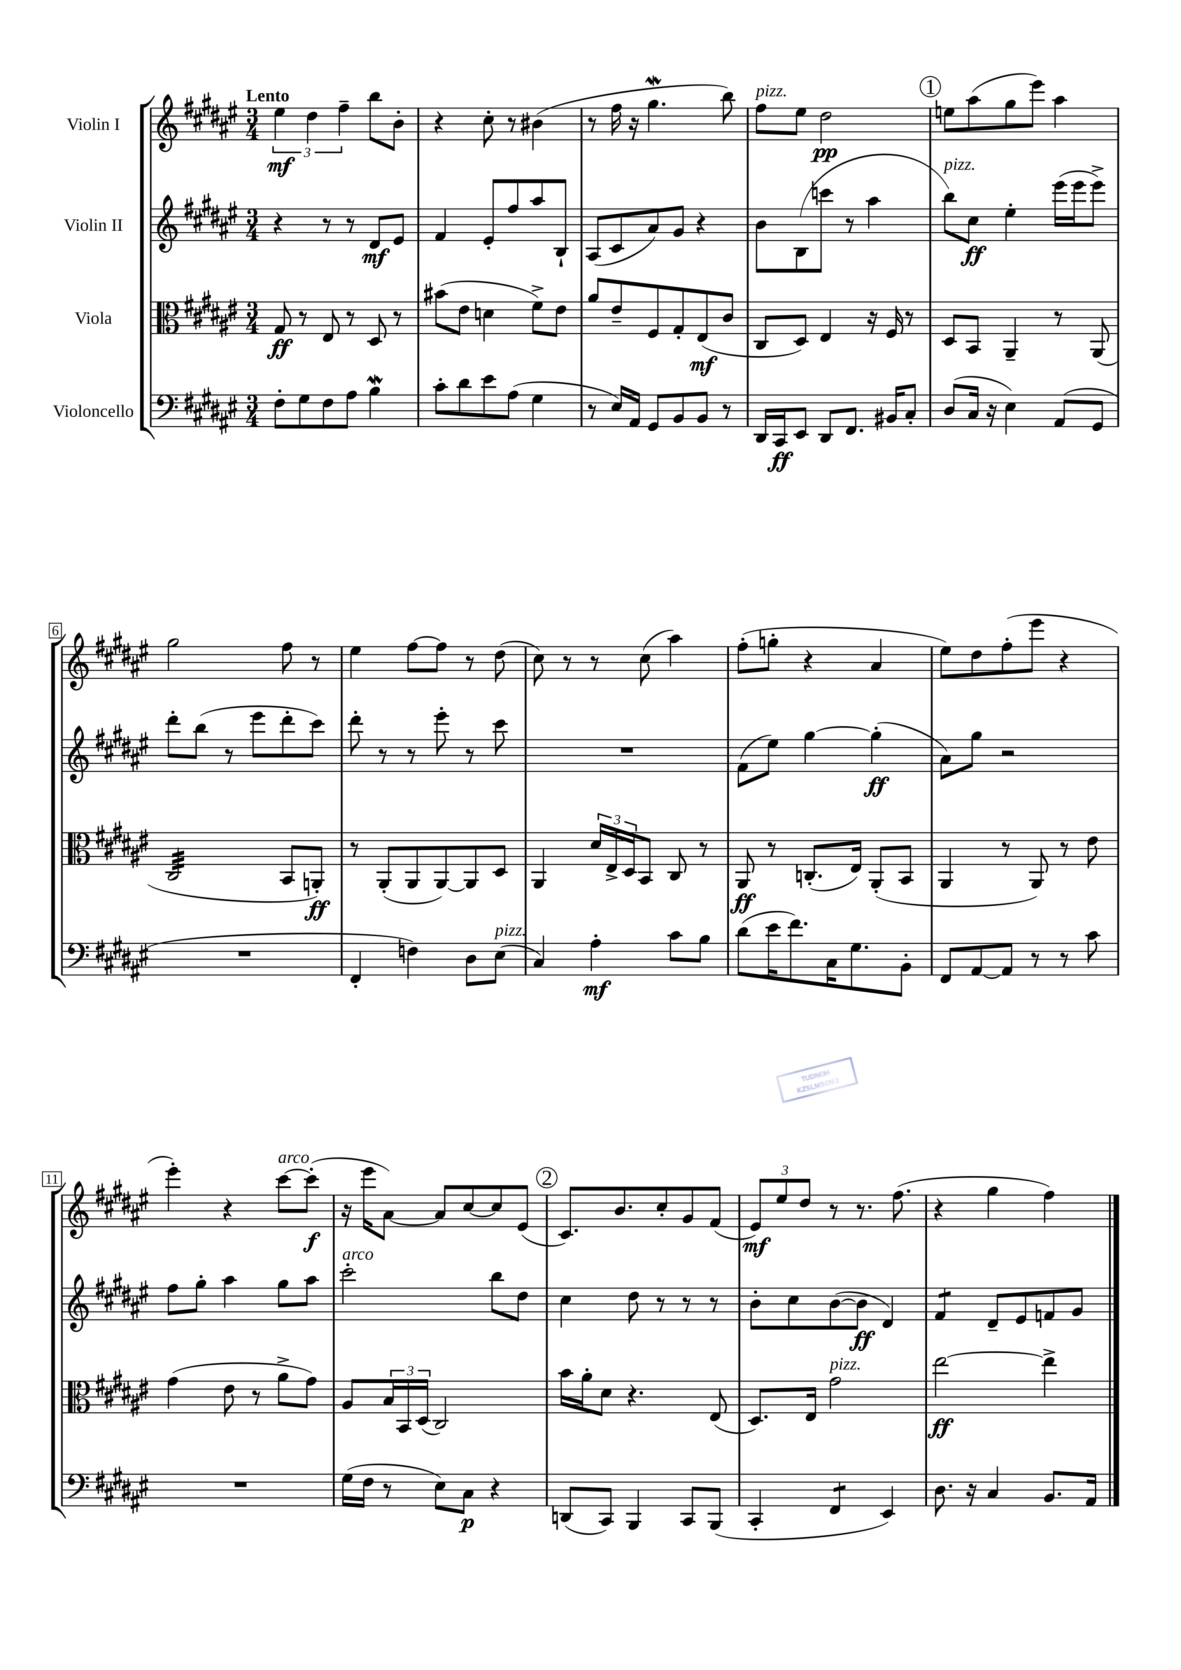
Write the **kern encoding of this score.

**kern	**dynam	**kern	**dynam	**kern	**dynam	**kern	**dynam
*part4	*part4	*part3	*part3	*part2	*part2	*part1	*part1
*staff4	*staff4	*staff3	*staff3	*staff2	*staff2	*staff1	*staff1
*I"Violoncello	*	*I"Viola	*	*I"Violin II	*	*I"Violin I	*
*clefF4	*	*clefC3	*	*clefG2	*	*clefG2	*
*k[f#c#g#d#a#e#]	*	*k[f#c#g#d#a#e#]	*	*k[f#c#g#d#a#e#]	*	*k[f#c#g#d#a#e#]	*
*M3/4	*	*M3/4	*	*M3/4	*	*M3/4	*
=1	=1	=1	=1	=1	=1	=1	=1
!	!	!	!	!	!	!LO:TX:a:B:t=Lento	!
8F#'\L	.	8G#/	ff	4r	.	6ee#\	mf
8G#\	.	8r	.	.	.	.	.
.	.	.	.	.	.	6dd#\	.
8F#\	.	8E#/	.	8r	.	.	.
.	.	.	.	.	.	6ff#~\	.
8A#\J	.	8r	.	8r	.	.	.
4Bw\	.	8D#/	.	8d#/L	mf	8bb\L	.
.	.	8r	.	8e#/J	.	8b'\J	.
=2	=2	=2	=2	=2	=2	=2	=2
8c#'\L	.	(8b#X\L	.	4f#/	.	4r	.
8d#\	.	8e#\J	.	.	.	.	.
8e#\	.	4dn\	.	8e#'/L	.	8cc#'\	.
(8A#\J	.	.	.	8ff#/	.	8r	.
4G#\	.	8f#^\L)	.	8aa#/	.	(4b#X\	.
.	.	8e#\J	.	8B`/J	.	.	.
=3	=3	=3	=3	=3	=3	=3	=3
8r	.	8a#/L	.	(8A#/L	.	8r	.
16E#/LL)	.	8e#~/	.	8c#/	.	16ff#\	.
16AA#/JJ	.	.	.	.	.	16r	.
8GG#/L	.	8F#/	.	8a#/)	.	4.gg#W\	.
8BB/	.	8G#'/	.	8g#/J	.	.	.
8BB/J	.	(8E#/	mf	4r	.	.	.
8r	.	8c#/J	.	.	.	8bb\)	.
=4	=4	=4	=4	=4	=4	=4	=4
!	!	!	!	!	!	!LO:TX:a:i:t=pizz.	!
16DD#/LL	.	8C#/L	.	8b\L	.	8ff#\L	.
16CC#/J	ff	.	.	.	.	.	.
8EE#/J	.	8D#/J)	.	(8B\	.	8ee#\J	.
8DD#/L	.	4E#/	.	8cccn\J	.	2dd#\	pp
8.FF#/J	.	.	.	8r	.	.	.
.	.	16r	.	4aa#\	.	.	.
16BB#X/KL	.	16F#/	.	.	.	.	.
8C#'/J	.	8r	.	.	.	.	.
!!LO:REH:place=s1:t=1
=5	=5	=5	=5	=5	=5	=5	=5
!	!	!	!	!LO:TX:a:i:t=pizz.	!	!	!
(8D#/L	.	8D#/L	.	8bb\L)	.	8een\L	.
16C#/Jk	.	8BB/J	.	8cc#\J	ff	(8aa#\	.
16r	.	.	.	.	.	.	.
4E#\)	.	4AA#~/	.	4ee#'\	.	8gg#\	.
.	.	.	.	.	.	8eee#\J)	.
(8AA#/L	.	8r	.	(16eee#\LL	.	4aa#\	.
.	.	.	.	16eee#\J	.	.	.
8GG#/J	.	(8AA#/	.	8eee#^\J)	.	.	.
!!LO:LB:g=z
=6	=6	=6	=6	=6	=6	=6	=6
*	*	*tremolo	*	*	*	*	*
2.r	.	32C#/LLL	.	8ddd#'\L	.	2gg#\	.
.	.	32C#/	.	.	.	.	.
.	.	32C#/	.	.	.	.	.
.	.	32C#/	.	.	.	.	.
.	.	32C#/	.	(8bb\J	.	.	.
.	.	32C#/	.	.	.	.	.
.	.	32C#/	.	.	.	.	.
.	.	32C#/	.	.	.	.	.
.	.	32C#/	.	8r	.	.	.
.	.	32C#/	.	.	.	.	.
.	.	32C#/	.	.	.	.	.
.	.	32C#/	.	.	.	.	.
.	.	32C#/	.	8eee#\L	.	.	.
.	.	32C#/	.	.	.	.	.
.	.	32C#/	.	.	.	.	.
.	.	32C#/JJJ	.	.	.	.	.
*	*	*Xtremolo	*	*	*	*	*
.	.	8BB/L	.	8ddd#'\	.	8ff#\	.
.	.	8AAn'/J)	ff	8ccc#\J)	.	8r	.
=7	=7	=7	=7	=7	=7	=7	=7
4FF#'/	.	8r	.	8ddd#'\	.	4ee#\	.
.	.	(8AA#'/L	.	8r	.	.	.
4Fn\)	.	8AA#/	.	8r	.	[8ff#\L	.
.	.	[8AA#/)	.	8eee#'\	.	8ff#\J]	.
8D#\L	.	8AA#/]	.	8r	.	8r	.
!LO:TX:a:i:t=pizz.	!	!	!	!	!	!	!
(8E#\J	.	8D#/J	.	8ccc#\	.	(8dd#\	.
=8	=8	=8	=8	=8	=8	=8	=8
4C#/)	.	4AA#/	.	2.r	.	8cc#\)	.
.	.	.	.	.	.	8r	.
4A#'\	mf	24d#/LL	.	.	.	8r	.
.	.	24E#^/	.	.	.	.	.
.	.	24D#/J	.	.	.	.	.
.	.	8BB/J	.	.	.	(8cc#\	.
8c#\L	.	8C#/	.	.	.	4aa#\)	.
8B\J	.	8r	.	.	.	.	.
=9	=9	=9	=9	=9	=9	=9	=9
(8d#\L	.	8AA#/	ff	(8f#\L	.	(8ff#'\L	.
16e#\K	.	8r	.	8ee#\J)	.	8ggn'\J	.
8.f#\)	.	.	.	.	.	.	.
.	.	(8.Cn'/L	.	[4gg#\	.	4r	.
16C#\K	.	.	.	.	.	.	.
8.G#\	.	16E#/Jk)	.	.	.	.	.
.	.	(8AA#'/L	.	(4gg#'\]	ff	4a#/	.
8BB'\J	.	8BB/J	.	.	.	.	.
=10	=10	=10	=10	=10	=10	=10	=10
8FF#/L	.	4AA#/	.	8a#\L)	.	8ee#\L)	.
[8AA#/	.	.	.	8gg#\J	.	8dd#\	.
8AA#/J]	.	8r	.	2r	.	(8ff#'\	.
8r	.	8AA#/)	.	.	.	8eee#\J	.
8r	.	8r	.	.	.	4r	.
8c#\	.	8e#\	.	.	.	.	.
!!LO:LB:g=z
=11	=11	=11	=11	=11	=11	=11	=11
2.r	.	(4g#\	.	8ff#\L	.	4eee#'\)	.
.	.	.	.	8gg#'\J	.	.	.
.	.	8e#\	.	4aa#\	.	4r	.
.	.	8r	.	.	.	.	.
!	!	!	!	!	!	!LO:TX:a:i:t=arco	!
.	.	8a#^\L	.	8gg#\L	.	[8ccc#\L	.
.	.	8g#\J)	.	8aa#\J	.	(8ccc#'\J]	f
=12	=12	=12	=12	=12	=12	=12	=12
!	!	!	!	!LO:TX:a:i:t=arco	!	!	!
(16G#\LL	.	8A#/L	.	2ccc#'\	.	16r	.
16F#\JJ	.	.	.	.	.	16eee#\KL	.
8r	.	24B/L	.	.	.	[8a#\J)	.
.	.	24BB/	.	.	.	.	.
.	.	(24D#/JJ	.	.	.	.	.
8E#\L)	.	2C#/)	.	.	.	8a#/L]	.
8C#\J	p	.	.	.	.	[8cc#/	.
4r	.	.	.	8bb\L	.	8cc#/]	.
.	.	.	.	8dd#\J	.	(8e#/J	.
!!LO:REH:place=s1:t=2
=13	=13	=13	=13	=13	=13	=13	=13
(8DDn/L	.	16b\LL	.	4cc#\	.	8.c#/L)	.
.	.	16a#'\J	.	.	.	.	.
8CC#/J)	.	8d#\J	.	.	.	.	.
.	.	.	.	.	.	8.b/	.
4BBB/	.	4.r	.	8dd#\	.	.	.
.	.	.	.	8r	.	8cc#'/	.
8CC#/L	.	.	.	8r	.	8g#/	.
(8BBB/J	.	(8E#/	.	8r	.	(8f#/J	.
=14	=14	=14	=14	=14	=14	=14	=14
4CC#'/	.	8.D#/L)	.	8b'\L	.	12e#/L)	mf
.	.	.	.	.	.	12ee#/	.
.	.	.	.	8cc#\	.	.	.
.	.	.	.	.	.	12dd#/J	.
.	.	16E#/Jk	.	.	.	.	.
!	!	!LO:TX:a:i:t=pizz.	!	!	!	!	!
*tremolo	*	*	*	*	*	*	*
8FF#/L	.	2g#\	.	([8b\	.	8r	.
8FF#/J	.	.	.	8b\J]	ff	8.r	.
*Xtremolo	*	*	*	*	*	*	*
4EE#/)	.	.	.	4d#/)	.	.	.
.	.	.	.	.	.	(8.ff#\	.
=15	=15	=15	=15	=15	=15	=15	=15
*	*	*	*	*tremolo	*	*	*
8.D#\	.	[2ee#\	ff	8f#/L	.	4r	.
.	.	.	.	8f#/J	.	.	.
*	*	*	*	*Xtremolo	*	*	*
16r	.	.	.	.	.	.	.
4C#/	.	.	.	8d#~/L	.	4gg#\	.
.	.	.	.	8e#/	.	.	.
8.BB/L	.	4ee#^\]	.	8fn/	.	4ff#\)	.
.	.	.	.	8g#/J	.	.	.
16AA#/Jk	.	.	.	.	.	.	.
==	==	==	==	==	==	==	==
*-	*-	*-	*-	*-	*-	*-	*-
